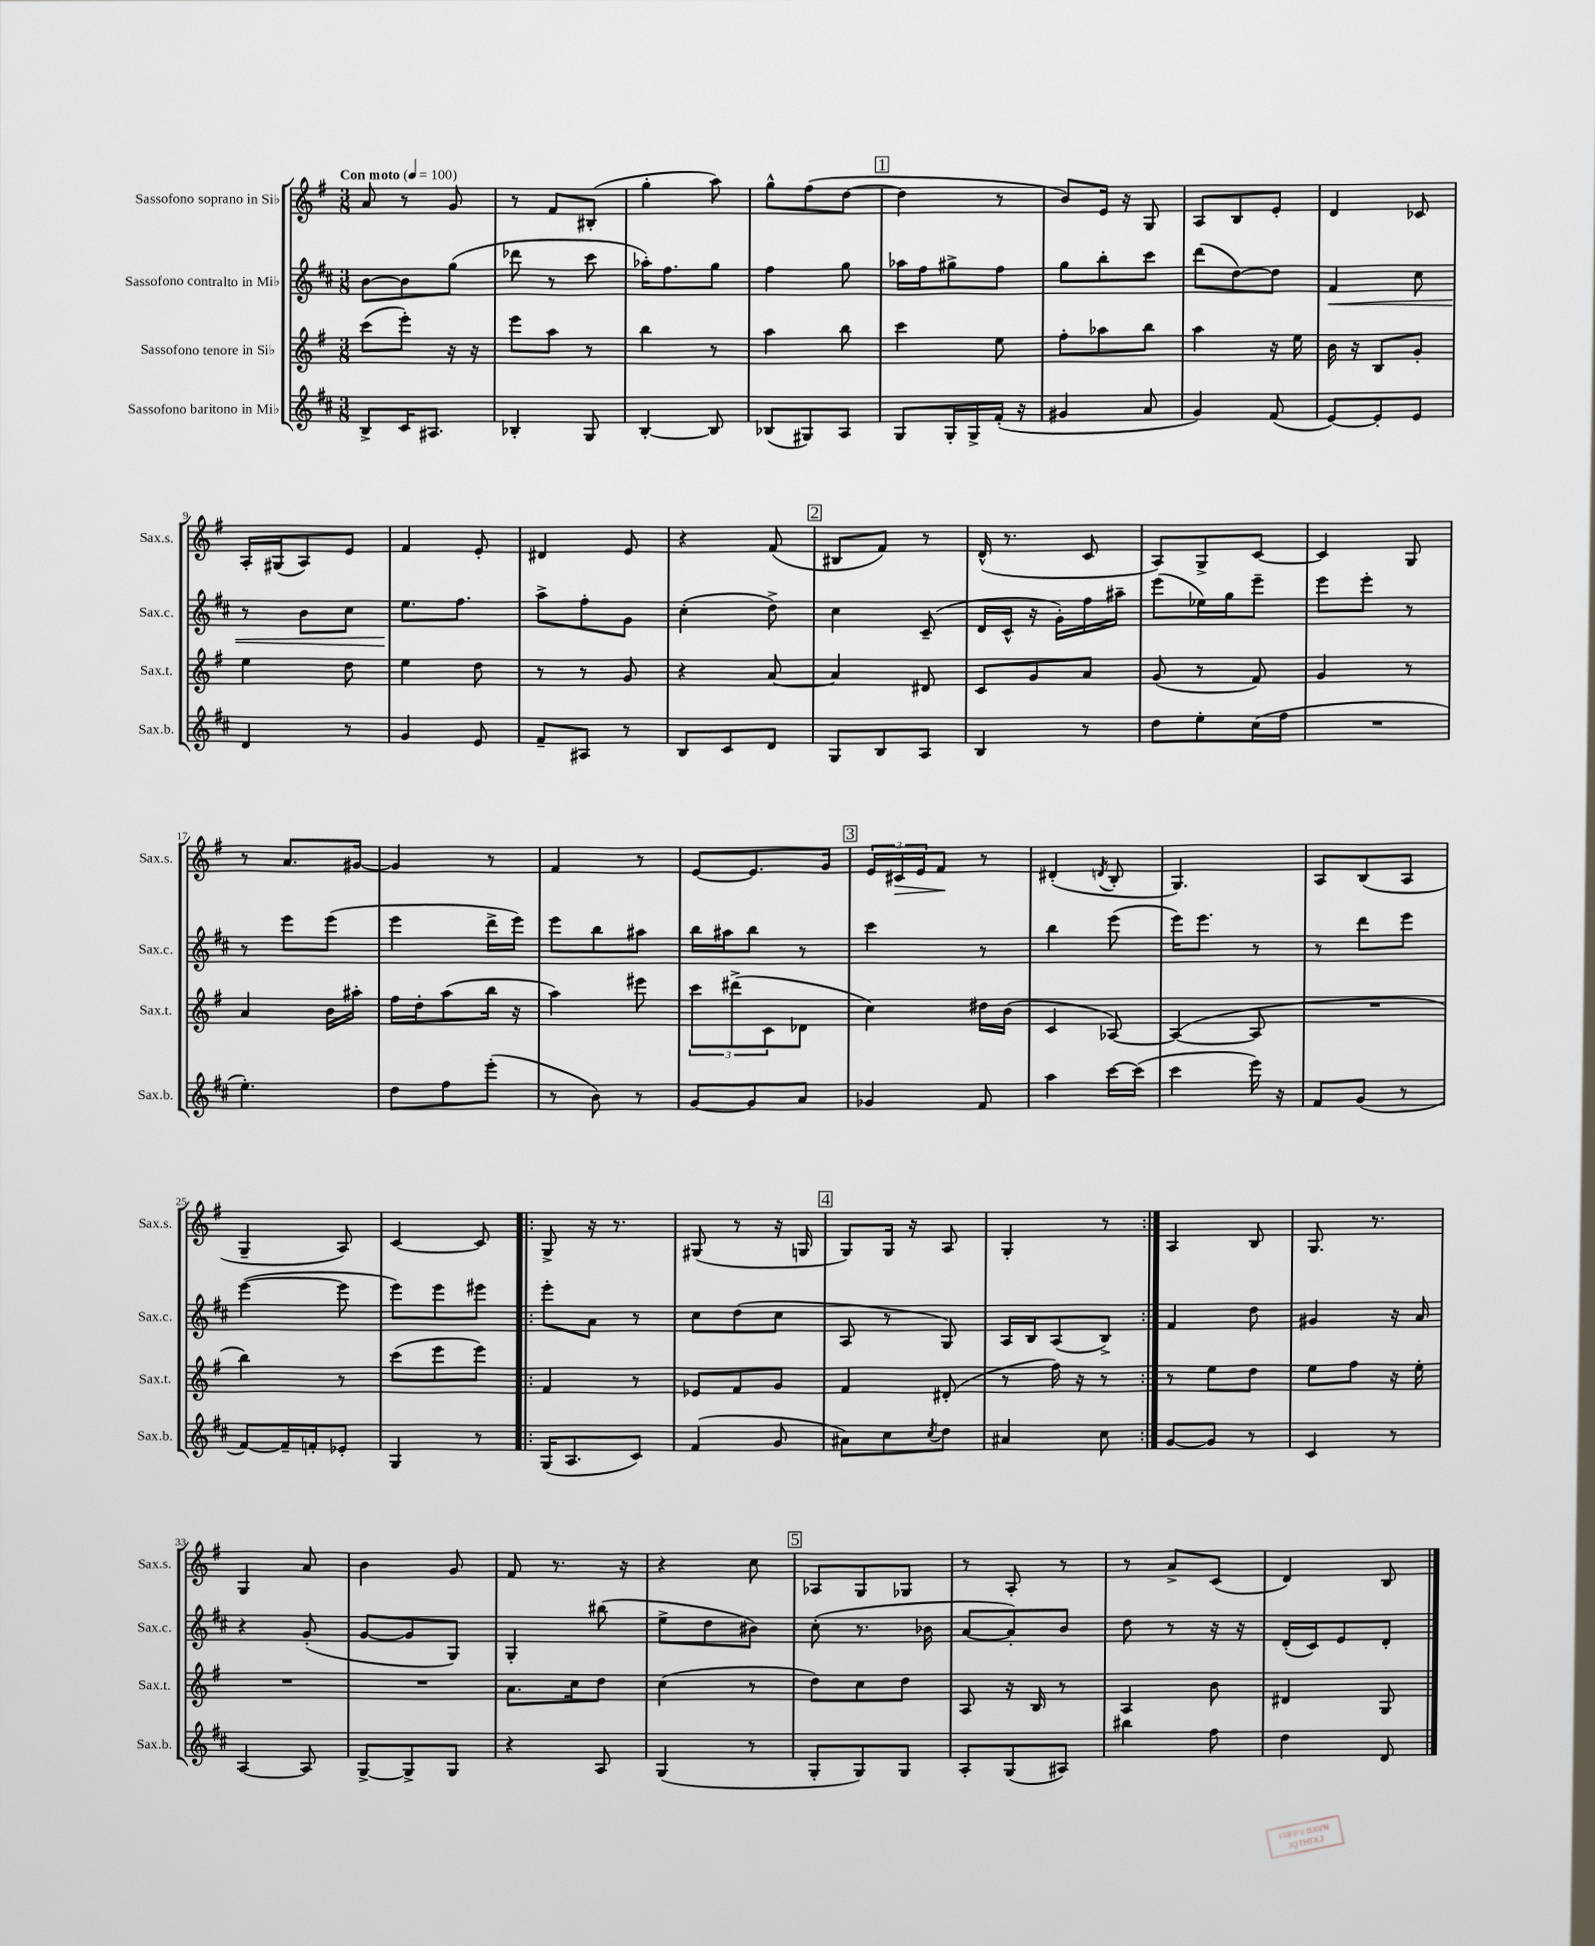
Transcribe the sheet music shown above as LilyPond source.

<<
\new StaffGroup <<
\new Staff = "s0" \with { instrumentName = "Sassofono soprano in Sib" shortInstrumentName = "Sax.s." } {
    \clef treble \key g \major \numericTimeSignature \time 3/8 \tempo "Con moto" 4 = 100
    a'8 r8 g'8 |
    r8 fis'8 bis8-.( |
    g''4-. a''8) |
    g''8-^ fis''8( d''8~ |
    \mark \markup { \box "1" } d''4 r8 |
    b'8) e'16 r16 g8 |
    a8 b8 e'8-. |
    d'4 ces'8 |
    a16-. gis16( a8) e'8 |
    fis'4 e'8-. |
    dis'4 e'8 |
    r4 fis'8( |
    \mark \markup { \box "2" } bis8 fis'8) r8 |
    d'16-^( r8. c'8 |
    a8) g8-> c'8~ |
    c'4 g8 |
    r8 a'8. gis'16~ |
    gis'4 r8 |
    fis'4 r8 |
    e'8~ e'8. g'16 |
    \mark \markup { \box "3" } \tuplet 3/2 { e'16 cis'16\> e'16 } fis'8\! r8 |
    dis'4-.( \acciaccatura { d'8 } b8-. |
    g4.) |
    a8 b8( a8 |
    g4-- a8) |
    c'4~ c'8 |
    \repeat volta 2 { g8-> r16 r8. |
    gis8( r8 r16 g16 |
    \mark \markup { \box "4" } g8) g16 r16 a8 |
    g4-. r8 | }
    a4 b8 |
    g8. r8. |
    g4 a'8 |
    b'4 g'8 |
    fis'8 r8. r16 |
    r4 c''8 |
    \mark \markup { \box "5" } aes8 g8 ges8 |
    r8 a8-. r8 |
    r8 a'8-> c'8( |
    d'4) b8 \bar "|." |
}
\new Staff = "s1" \with { instrumentName = "Sassofono contralto in Mib" shortInstrumentName = "Sax.c." } {
    \clef treble \key d \major \numericTimeSignature \time 3/8
    b'8~ b'8 g''8( |
    des'''8 r8 cis'''8 |
    aes''16-.) fis''8. g''8 |
    fis''4 g''8 |
    \mark \markup { \box "1" } aes''16 fis''16 gis''8-> fis''8 |
    g''8 b''8-. cis'''8 |
    d'''8( d''8~) d''8 |
    fis'4\< cis''8 |
    r8 b'8 cis''8 |
    e''8.\! fis''8. |
    a''8-> fis''8-. g'8 |
    cis''4-.( d''8->) |
    \mark \markup { \box "2" } cis''4 cis'8--( |
    d'16 cis'16-^ r16 g'16-.) fis''16 ais''16-- |
    e'''8( ees''16) g''16 e'''8-- |
    e'''8 e'''8-. r8 |
    r8 e'''8 e'''8( |
    e'''4 d'''16-> e'''16) |
    e'''8 b''8 ais''8 |
    b''16 ais''16 b''8 r8 |
    \mark \markup { \box "3" } cis'''4 r8 |
    b''4 e'''8( |
    e'''16) e'''8. r8 |
    r8 d'''8 e'''8 |
    e'''4~( e'''8 |
    e'''8) e'''8 eis'''8 |
    \repeat volta 2 { e'''8-. a'8 r8 |
    cis''8 d''8( cis''8 |
    \mark \markup { \box "4" } a8 r8 g8) |
    a16 b16 a8( b8->) | }
    fis'4 d''8 |
    gis'4 r16 a'16 |
    r4 g'8-.( |
    g'8~ g'8 g8) |
    g4-. bis''8( |
    e''8-> d''8 bis'8) |
    \mark \markup { \box "5" } cis''8-.( r8. bes'16 |
    a'8~ a'8-.) b'8 |
    d''8 r8 r16 r16 |
    d'16-.( cis'16) e'8 d'8-. \bar "|." |
}
\new Staff = "s2" \with { instrumentName = "Sassofono tenore in Sib" shortInstrumentName = "Sax.t." } {
    \clef treble \key g \major \numericTimeSignature \time 3/8
    c'''8( e'''8-.) r16 r16 |
    e'''8 a''8 r8 |
    b''4 r8 |
    a''4 b''8 |
    \mark \markup { \box "1" } c'''4 e''8 |
    fis''8-. aes''8 b''8 |
    a''4 r16 e''16 |
    b'16 r16 b8 g'8-. |
    e''4 d''8 |
    e''4 d''8 |
    r8 r8 g'8 |
    r4 a'8~ |
    \mark \markup { \box "2" } a'4 dis'8 |
    c'8 g'8 a'8 |
    g'8( r8 fis'8) |
    g'4 r8 |
    a'4 b'16 ais''16-. |
    fis''16 d''16-. a''8( b''16 r16 |
    a''4) eis'''8 |
    \tuplet 3/2 { c'''8 dis'''8->( c'8 } des'8 |
    \mark \markup { \box "3" } c''4) dis''16 b'16( |
    c'4 aes8~) |
    aes4~( aes8 |
    R4. |
    b''4) r8 |
    c'''8( e'''8 e'''8) |
    \repeat volta 2 { fis'4 r8 |
    ees'8 fis'8 g'8 |
    \mark \markup { \box "4" } fis'4 dis'8-.( |
    r8 fis''16) r16 r8 | }
    r8 e''8 d''8 |
    e''8 fis''8 r16 e''16-. |
    R4. |
    R4. |
    a'8. c''16 d''8 |
    c''4( r8 |
    \mark \markup { \box "5" } d''8) c''8 d''8 |
    a8 r16 b16 r8 |
    a4 b'8 |
    dis'4 g8 \bar "|." |
}
\new Staff = "s3" \with { instrumentName = "Sassofono baritono in Mib" shortInstrumentName = "Sax.b." } {
    \clef treble \key d \major \numericTimeSignature \time 3/8
    b8-> cis'16 ais8. |
    bes4-. g8 |
    b4~-. b8 |
    bes8( gis8) a8 |
    \mark \markup { \box "1" } g8 g16-. g16-> fis'16-.( r16 |
    gis'4 a'8 |
    g'4) fis'8( |
    e'8~) e'8-. e'8 |
    d'4 r8 |
    g'4 e'8 |
    fis'8-- ais8 r8 |
    b8 cis'8 d'8 |
    \mark \markup { \box "2" } g8 b8 a8 |
    b4 r8 |
    d''8 e''8-. cis''16( fis''16 |
    R4. |
    e''4.-.) |
    d''8 fis''8 e'''8-.( |
    r8 b'8) r8 |
    g'8~ g'8 a'8 |
    \mark \markup { \box "3" } ges'4 fis'8 |
    a''4 cis'''16~ cis'''16( |
    cis'''4 e'''16) r16 |
    fis'8 g'8( r8 |
    fis'8~) fis'16-- f'16-. ees'8-. |
    g4 r8 |
    \repeat volta 2 { g16( a8. cis'8) |
    fis'4( g'8 |
    \mark \markup { \box "4" } ais'8) cis''8 \acciaccatura { cis''8 } d''8 |
    ais'4 cis''8 | }
    g'8~ g'8 r8 |
    cis'4 r8 |
    a4~ a8 |
    g8~-> g8-> g8 |
    r4 a8 |
    g4( r8 |
    \mark \markup { \box "5" } g8-. g8) g8 |
    a8-. g8( ais8) |
    bis''4 fis''8 |
    d''4 d'8 \bar "|." |
}
>>
>>
